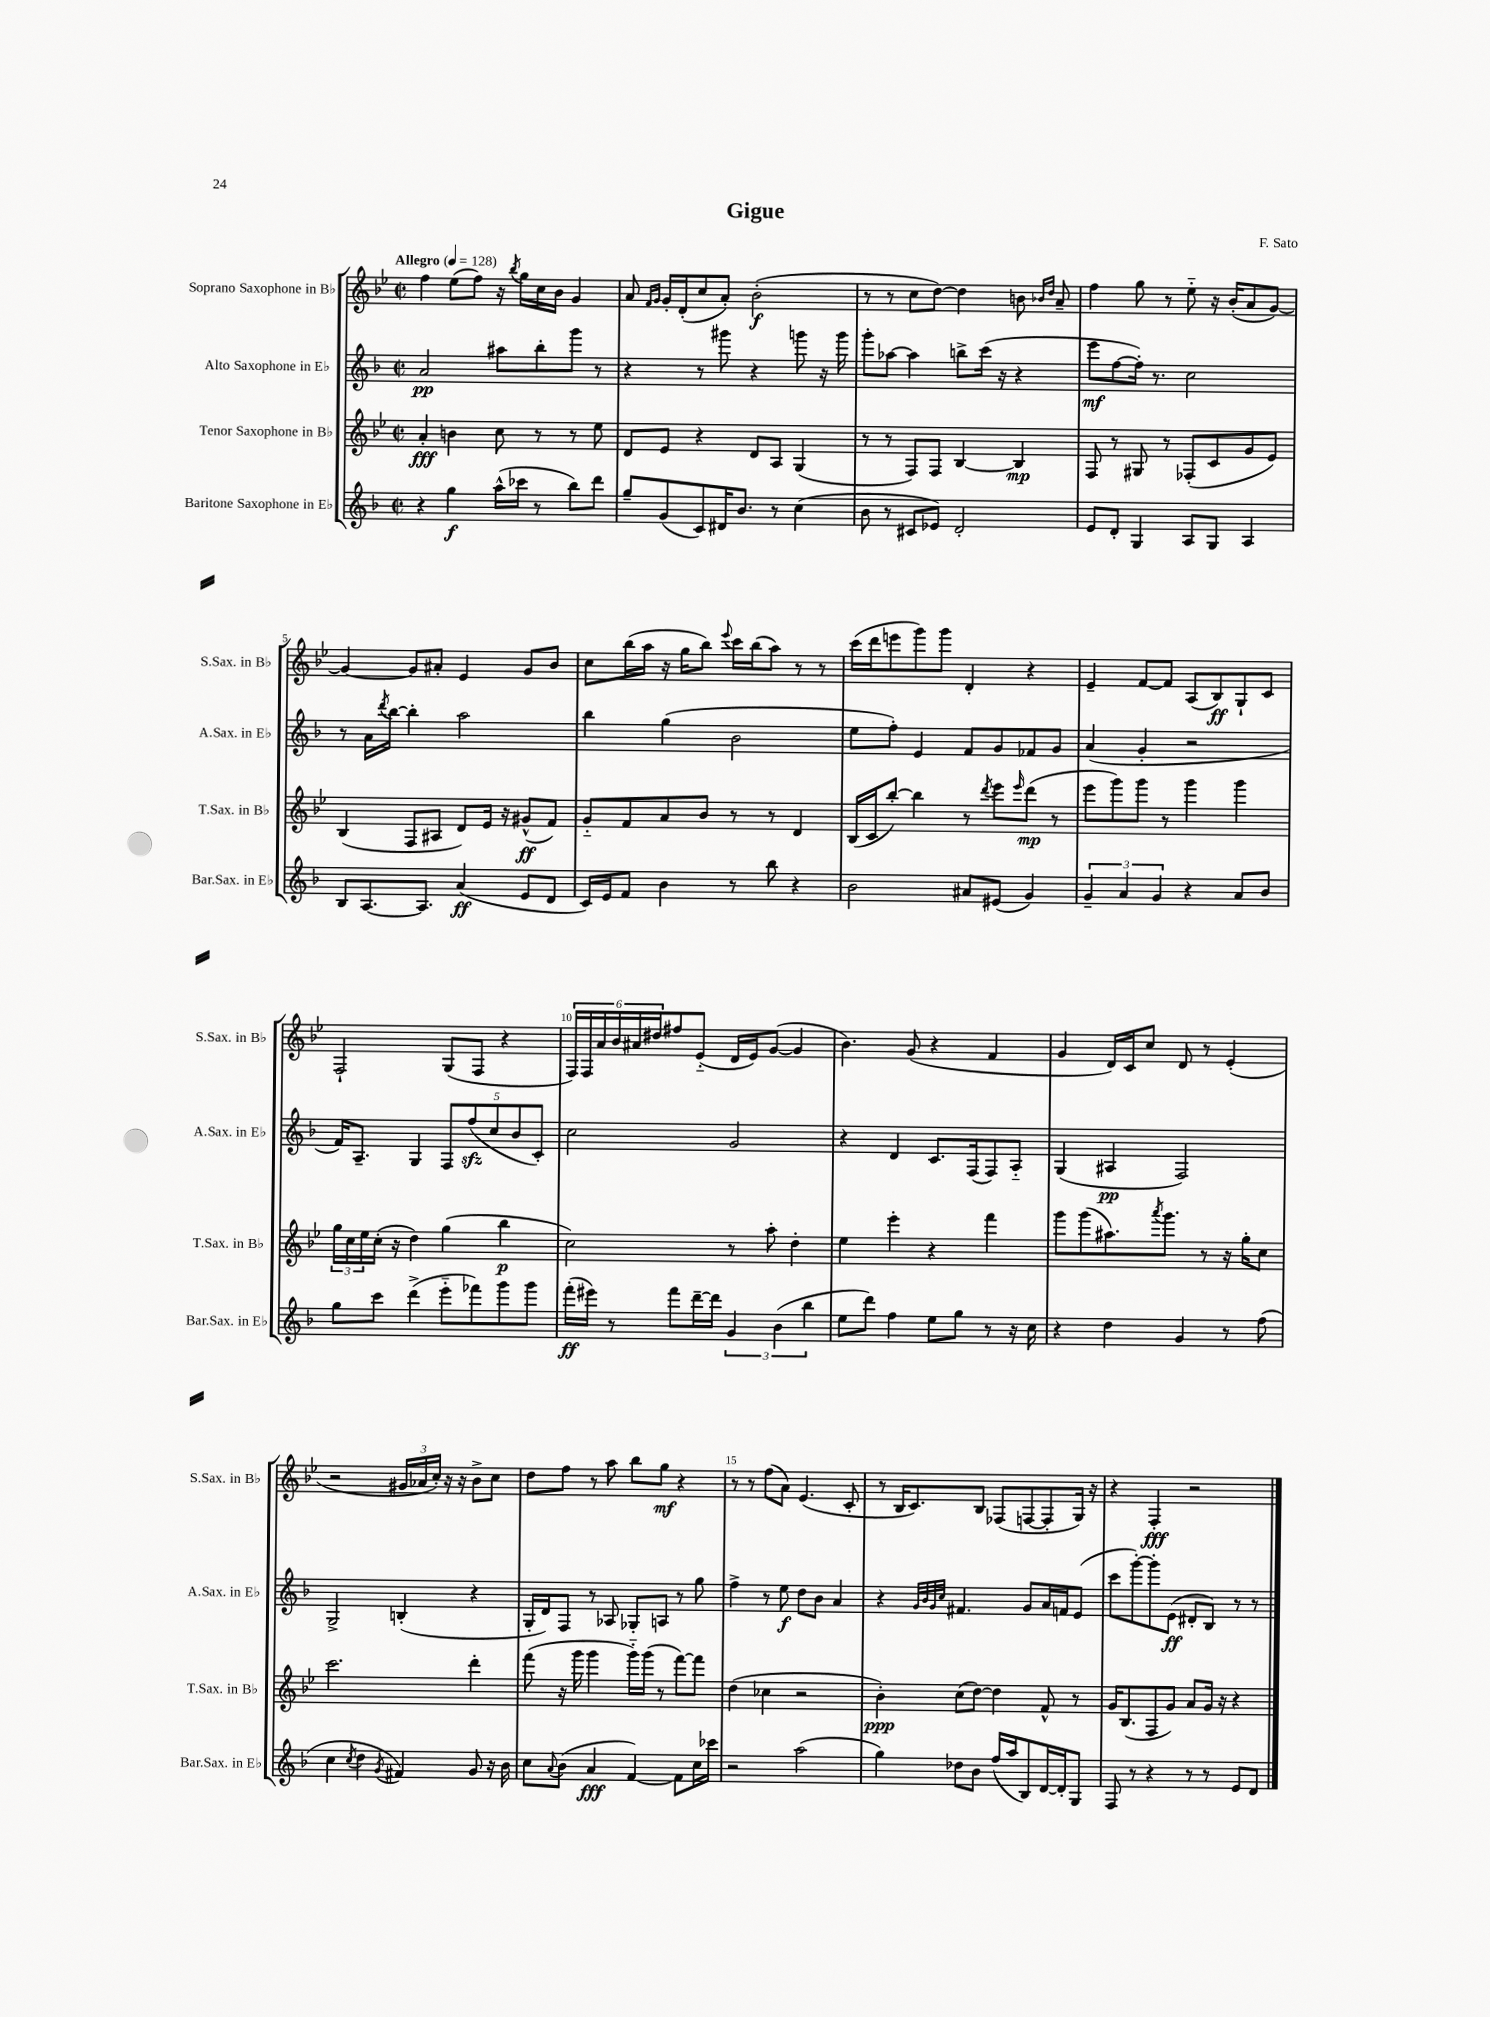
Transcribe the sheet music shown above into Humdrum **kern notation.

**kern	**kern	**kern	**kern
*staff4	*staff3	*staff2	*staff1
*clefG2	*clefG2	*clefG2	*clefG2
*k[b-]	*k[b-e-]	*k[b-]	*k[b-e-]
*M2/2	*M2/2	*M2/2	*M2/2
*met(c|)	*met(c|)	*met(c|)	*met(c|)
*MM128	*MM128	*MM128	*MM128
4r	4a'	2a	4ff
4gg	4b	.	(8ee-
.	.	.	8ff)
(16aa^^	8cc	8aa#	16r
.	.	.	8qbb-
16ccc-	.	.	16gg
8r	8r	8bb-'	16cc
.	.	.	16b-
8bb-)	8r	8ggg	4g
8ddd	8ee-	8r	.
=	=	=	=
8gg~	8d	4r	8a
.	.	.	16qqf
.	.	.	16qqg
(8g	8e-	.	16g'
.	.	.	(16d'
8c)	4r	8r	8cc
16d#	.	8ggg#	8a')
8.b-	.	.	.
.	8d	4r	(2b-'
8r	8A	.	.
(4cc	(4G	8ggg	.
.	.	16r	.
.	.	16ggg	.
=	=	=	=
8b-	8r	8ggg'	8r
8r	8r	[8aa-	8r
8c#	8F)	4aa-]	8cc
8e-)	8F	.	[8dd)
2d'	[4B-	8bb^	4dd]
.	.	(16ccc	.
.	.	16r	.
.	4B-]	4r	8b
.	.	.	16qqb-
.	.	.	16qqdd
.	.	.	8a~
=	=	=	=
8e	8F	8eee	4ff
8d'	8r	[8ff	.
4G	8G#	16ff'])	8gg
.	.	8.r	.
.	8r	.	8r
8A	(8F-'	2cc	8ee-'~
8G	8c	.	16r
.	.	.	(16b-'
4A	8g	.	8a
.	8e-)	.	[8g)
=	=	=	=
8B-	(4B-	8r	4g_
[8.A	.	16a	.
.	.	8qddd	.
.	.	[16bb-	.
.	8F	4bb-']	8g]
8.A]	.	.	.
.	8A#	.	8a#'
(4a	8d)	2aa	4e-
.	16e-	.	.
.	16r	.	.
8e	(8g#^^	.	8g
8d	8f)	.	8b-
=	=	=	=
16c)	8g'~	4bb-	8cc
16e	.	.	.
8f	8f	.	(16bb-
.	.	.	16aa
4b-	8a	(4gg	16r
.	.	.	16gg
.	8b-	.	8bb-)
.	.	.	8qqeee-
8r	8r	2b-	16ccc
.	.	.	(16bb-
8bb-	8r	.	8aa)
4r	4d	.	8r
.	.	.	8r
=	=	=	=
2b-	(16B-	8ee	(16ccc
.	16c	.	16ddd
.	[8bb-')	8ff')	8eee
.	4bb-]	4e	8ggg)
.	.	.	8ggg
8a#	8r	8f	4d'
.	8qddd	.	.
(8e#	8eee-	8g	.
.	16qqeee-	.	.
4g)	(8ddd	8f-	4r
.	8r	8g	.
=	=	=	=
6g~	8eee-	(4a	4e-~
.	8ggg)	.	.
6a	.	.	.
.	8ggg	4g'	[8f
6g	.	.	.
.	8r	.	8f]
4r	4ggg	2r	(8A
.	.	.	8B-)
8a	4ggg	.	8G`
8b-	.	.	8c
=	=	=	=
8gg	24gg	16f)	2F`
.	24cc	.	.
.	.	8.A~	.
.	24ee-	.	.
8ccc	(16cc'	.	.
.	16r	.	.
(4ddd^	4dd)	4G	.
8eee'~	(4gg	10F	(8G
.	.	(10ff	.
8fff-)	.	.	8F
.	.	10cc	.
8ggg	4bb-	.	4r
.	.	10b-	.
8ggg	.	.	.
.	.	10c')	.
=	=	=	=
(16fff'	2cc)	2cc	24F)
.	.	.	24F
16eee#)	.	.	.
.	.	.	24a
8r	.	.	24b-
.	.	.	24a#
.	.	.	24dd#
8fff	.	.	8ff#
[16ddd~	.	.	(8e-'~
16ddd]	.	.	.
6g	8r	2g	16d
.	.	.	16e-)
.	8aa'	.	([8g
(6b-	.	.	.
.	4dd'	.	4g]
6bb-	.	.	.
=	=	=	=
8ee	4ee-	4r	4.b-)
8ddd)	.	.	.
4ff	4eee-'	4d	.
.	.	.	(8g
8ee	4r	8.c	4r
8gg	.	.	.
.	.	(16F	.
8r	4fff	8F)	4f
16r	.	8A'~	.
16cc	.	.	.
=	=	=	=
4r	8ggg	(4G	4g
.	(8ggg	.	.
4dd	8.aa#)	4A#	16d)
.	.	.	16c
.	.	.	8cc
.	8qaaa	.	.
.	8.ggg	.	.
4g	.	2F)	8d
.	8r	.	8r
8r	16r	.	(4e-'
.	16gg'	.	.
(8ff	8cc	.	.
=	=	=	=
4cc	2.ccc	2G^	2r
8qcc	.	.	.
4dd	.	.	.
8qg	.	.	.
4f#)	.	(4B'	24g#
.	.	.	24a-
.	.	.	24cc')
.	.	.	16r
.	.	.	16r
8g	4ddd'	4r	8b-^
16r	.	.	8cc
16b-	.	.	.
=	=	=	=
8cc	(8fff	16G'	8dd
.	.	16d)	.
8qqa	.	.	.
(8b-	16r	8F	8ff
.	16ggg	.	.
4a	4ggg	8r	8r
.	.	8A-	8aa
[4f)	16ggg'~)	8G-'	8bb-
.	(16ggg	.	.
.	8r	8A	8gg
8f]	[8fff)	8r	4r
16cc	8fff]	8gg	.
16ccc-	.	.	.
=	=	=	=
2r	(4dd	4ff^	8r
.	.	.	8r
.	4cc-	8r	(8ff
.	.	8ee	8a)
(2aa	2r	8dd	(4.e-
.	.	8b-	.
.	.	4a	.
.	.	.	8c'
=	=	=	=
4gg)	4b-')	4r	8r
.	.	.	16B-
.	.	.	8.c)
.	.	32qqg	.
.	.	32qqb-	.
.	.	32qqg	.
.	.	32qqcc	.
8dd-	(8cc	4.f#	.
8b-	[8dd)	.	8B-
(16ff	4dd]	.	(8F-
16aa	.	.	.
8B-)	.	8g	[8F
[16d	8f^^	16a	8F']
16d']	.	16f	.
8G	8r	(8e	16G)
.	.	.	16r
=	=	=	=
8F	16g	8ccc	4r
.	(8.B-	.	.
8r	.	[8ggg')	.
4r	8F	8ggg']	4F'
.	8g)	(8e	.
8r	8a	8d#'	2r
8r	16g	8B-)	.
.	16r	.	.
8e	4r	8r	.
8d	.	8r	.
==	==	==	==
*-	*-	*-	*-
